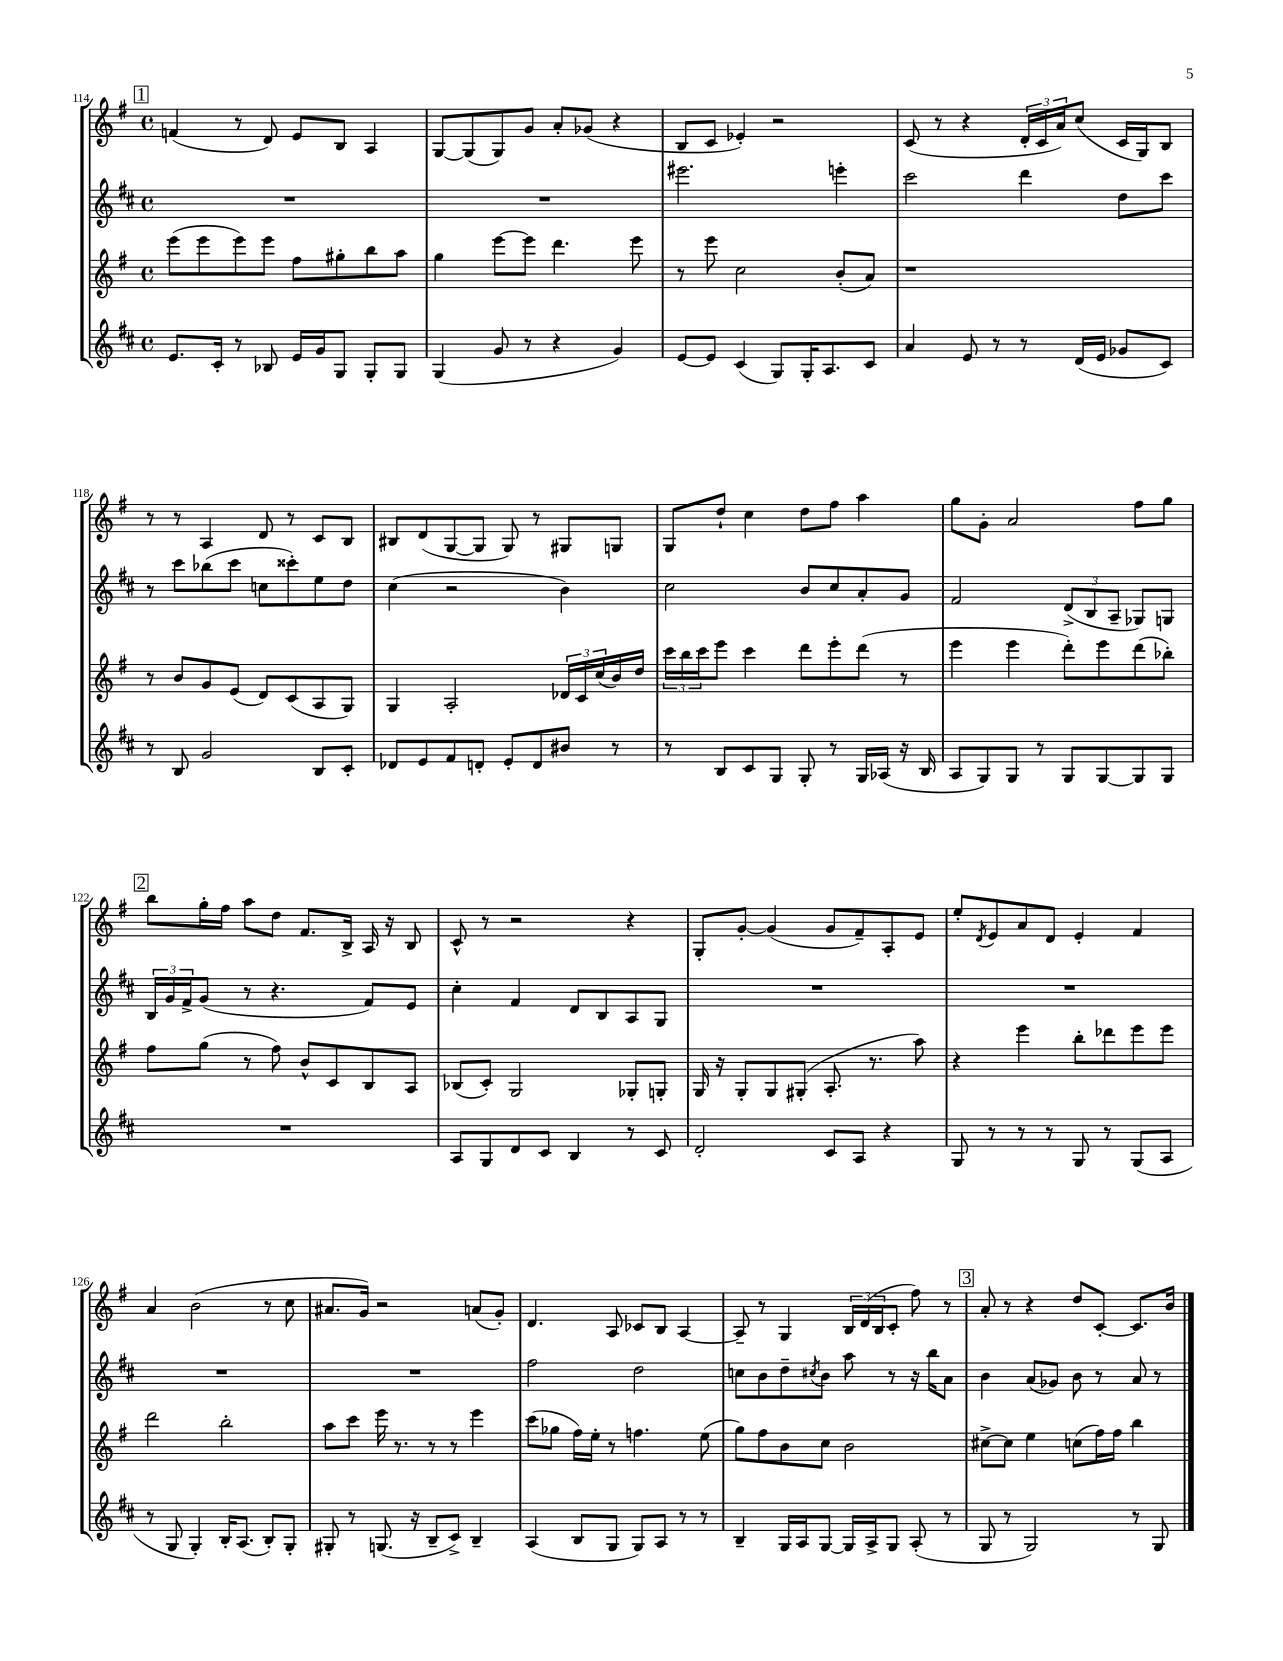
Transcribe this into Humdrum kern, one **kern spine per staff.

**kern	**kern	**kern	**kern
*staff4	*staff3	*staff2	*staff1
*clefG2	*clefG2	*clefG2	*clefG2
*k[f#c#]	*k[f#]	*k[f#c#]	*k[f#]
*M4/4	*M4/4	*M4/4	*M4/4
*met(c)	*met(c)	*met(c)	*met(c)
8.e	(8eee	1r	(4f
.	8eee	.	.
16c#'	.	.	.
8r	8eee)	.	8r
8B-	8eee	.	8d)
16e	8ff#	.	8e
16g	.	.	.
8G	8gg#'	.	8B
8G'	8bb	.	4A
8G	8aa	.	.
=	=	=	=
(4G	4gg	1r	[8G
.	.	.	(8G]
8g	[8eee	.	8G)
8r	8eee]	.	8g
4r	4.ddd	.	8a'
.	.	.	(8g-
4g)	.	.	4r
.	8eee	.	.
=	=	=	=
[8e	8r	2.eee#	8B
8e]	8eee	.	8c
(4c#	2cc	.	4e-')
8G)	.	.	2r
16G'	.	.	.
8.A	.	.	.
.	(8b'	4eee'	.
8c#	8a)	.	.
=	=	=	=
4a	1r	2ccc#	(8c
.	.	.	8r
8e	.	.	4r
8r	.	.	.
8r	.	4ddd	24d'
.	.	.	24c
.	.	.	24a)
(16d	.	.	(8cc
16e	.	.	.
8g-	.	8dd	16c
.	.	.	16G)
8c#)	.	8ccc#	8B
=	=	=	=
8r	8r	8r	8r
8B	8b	8ccc#	8r
2g	8g	(8bb-	4A
.	(8e	8ccc#	.
.	8d)	8cc	8d
.	(8c	8ccc##')	8r
8B	8A	8ee	8c
8c#'	8G)	8dd	8B
=	=	=	=
8d-	4G	(4cc#	8B#
8e	.	.	(8d
8f#	2A'	2r	[8G
8d'	.	.	8G]
8e'	.	.	8G)
8d	.	.	8r
8b#	24d-	4b)	8G#
.	24c	.	.
.	(24cc	.	.
8r	16b)	.	8G
.	16dd	.	.
=	=	=	=
8r	24ccc	2cc#	8G
.	24bb	.	.
.	24ccc	.	.
8B	8eee	.	8dd`
8c#	4ccc	.	4cc
8G	.	.	.
8G'	8ddd	8b	8dd
8r	8eee'	8cc#	8ff#
16G	(8ddd	8a'	4aa
(16A-	.	.	.
16r	8r	8g	.
16B	.	.	.
=	=	=	=
8A	4eee	2f#	8gg
8G)	.	.	8g'
8G	4eee	.	2a
8r	.	.	.
8G	8ddd')	(12d^	.
.	.	12B	.
[8G	8eee	.	.
.	.	12A~	.
8G]	(8ddd	8G-)	8ff#
8G	8bb-')	8G	8gg
=	=	=	=
1r	8ff#	24B	8bb
.	.	24g	.
.	.	24f#^	.
.	(8gg	(8g	16gg'
.	.	.	16ff#
.	8r	8r	8aa
.	8ff#)	4.r	8dd
.	8b^^	.	8.f#
.	8c	.	.
.	.	.	16B^
.	8B	8f#)	16A
.	.	.	16r
.	8A	8e	8B
=	=	=	=
8A	(8B-	4cc#'	8c^^
8G	8c')	.	8r
8d	2G	4f#	2r
8c#	.	.	.
4B	.	8d	.
.	.	8B	.
8r	8G-'	8A	4r
8c#	8G'	8G	.
=	=	=	=
2d'	16G	1r	8G'
.	16r	.	.
.	8G'	.	[8g'
.	8G	.	(4g]
.	(8G#'	.	.
8c#	8.A'	.	8g
8A	.	.	8f#~)
.	8.r	.	.
4r	.	.	8A'
.	8aa)	.	8e
=	=	=	=
8G	4r	1r	8ee'
.	.	.	8qd
8r	.	.	8e
8r	4eee	.	8a
8r	.	.	8d
8G	8bb'	.	4e'
8r	8ddd-	.	.
(8G	8eee	.	4f#
8A	8eee	.	.
=	=	=	=
8r	2ddd	1r	4a
8G	.	.	.
4G')	.	.	(2b
16B'	2bb'	.	.
(8.A	.	.	.
8B')	.	.	8r
8G'	.	.	8cc
=	=	=	=
8G#'	8aa	1r	8.a#
8r	8ccc	.	.
.	.	.	16g)
(8.G	16eee	.	2r
.	8.r	.	.
16r	.	.	.
8B~	8r	.	.
8c#^)	8r	.	.
4B~	4eee	.	(8a
.	.	.	8g')
=	=	=	=
(4A	(8ccc	2ff#	4.d
.	8gg-	.	.
8B	16ff#)	.	.
.	16ee'	.	.
8G	8r	.	8A
8G)	4.ff	2dd	8c-
8A	.	.	8B
8r	.	.	[4A
8r	(8ee	.	.
=	=	=	=
4B~	8gg)	8cc	8A~]
.	8ff#	8b	8r
16G	8b	8dd~	4G
16A	.	.	.
.	.	8qcc#	.
[8G	8cc	8b	.
16G]	2b	8aa	24B
.	.	.	(24d
16A^	.	.	.
.	.	.	24B
8G	.	8r	8c'
(8A'	.	16r	8ff#)
.	.	16bb	.
8r	.	8a	8r
=	=	=	=
8G	[8cc#^	4b	8a'
8r	8cc#]	.	8r
2G)	4ee	(8a	4r
.	.	8g-)	.
.	(8cc	8b	8dd
.	16ff#)	8r	[8c'
.	16ff#	.	.
8r	4bb	8a	8.c]
8G	.	8r	.
.	.	.	16b
==	==	==	==
*-	*-	*-	*-
